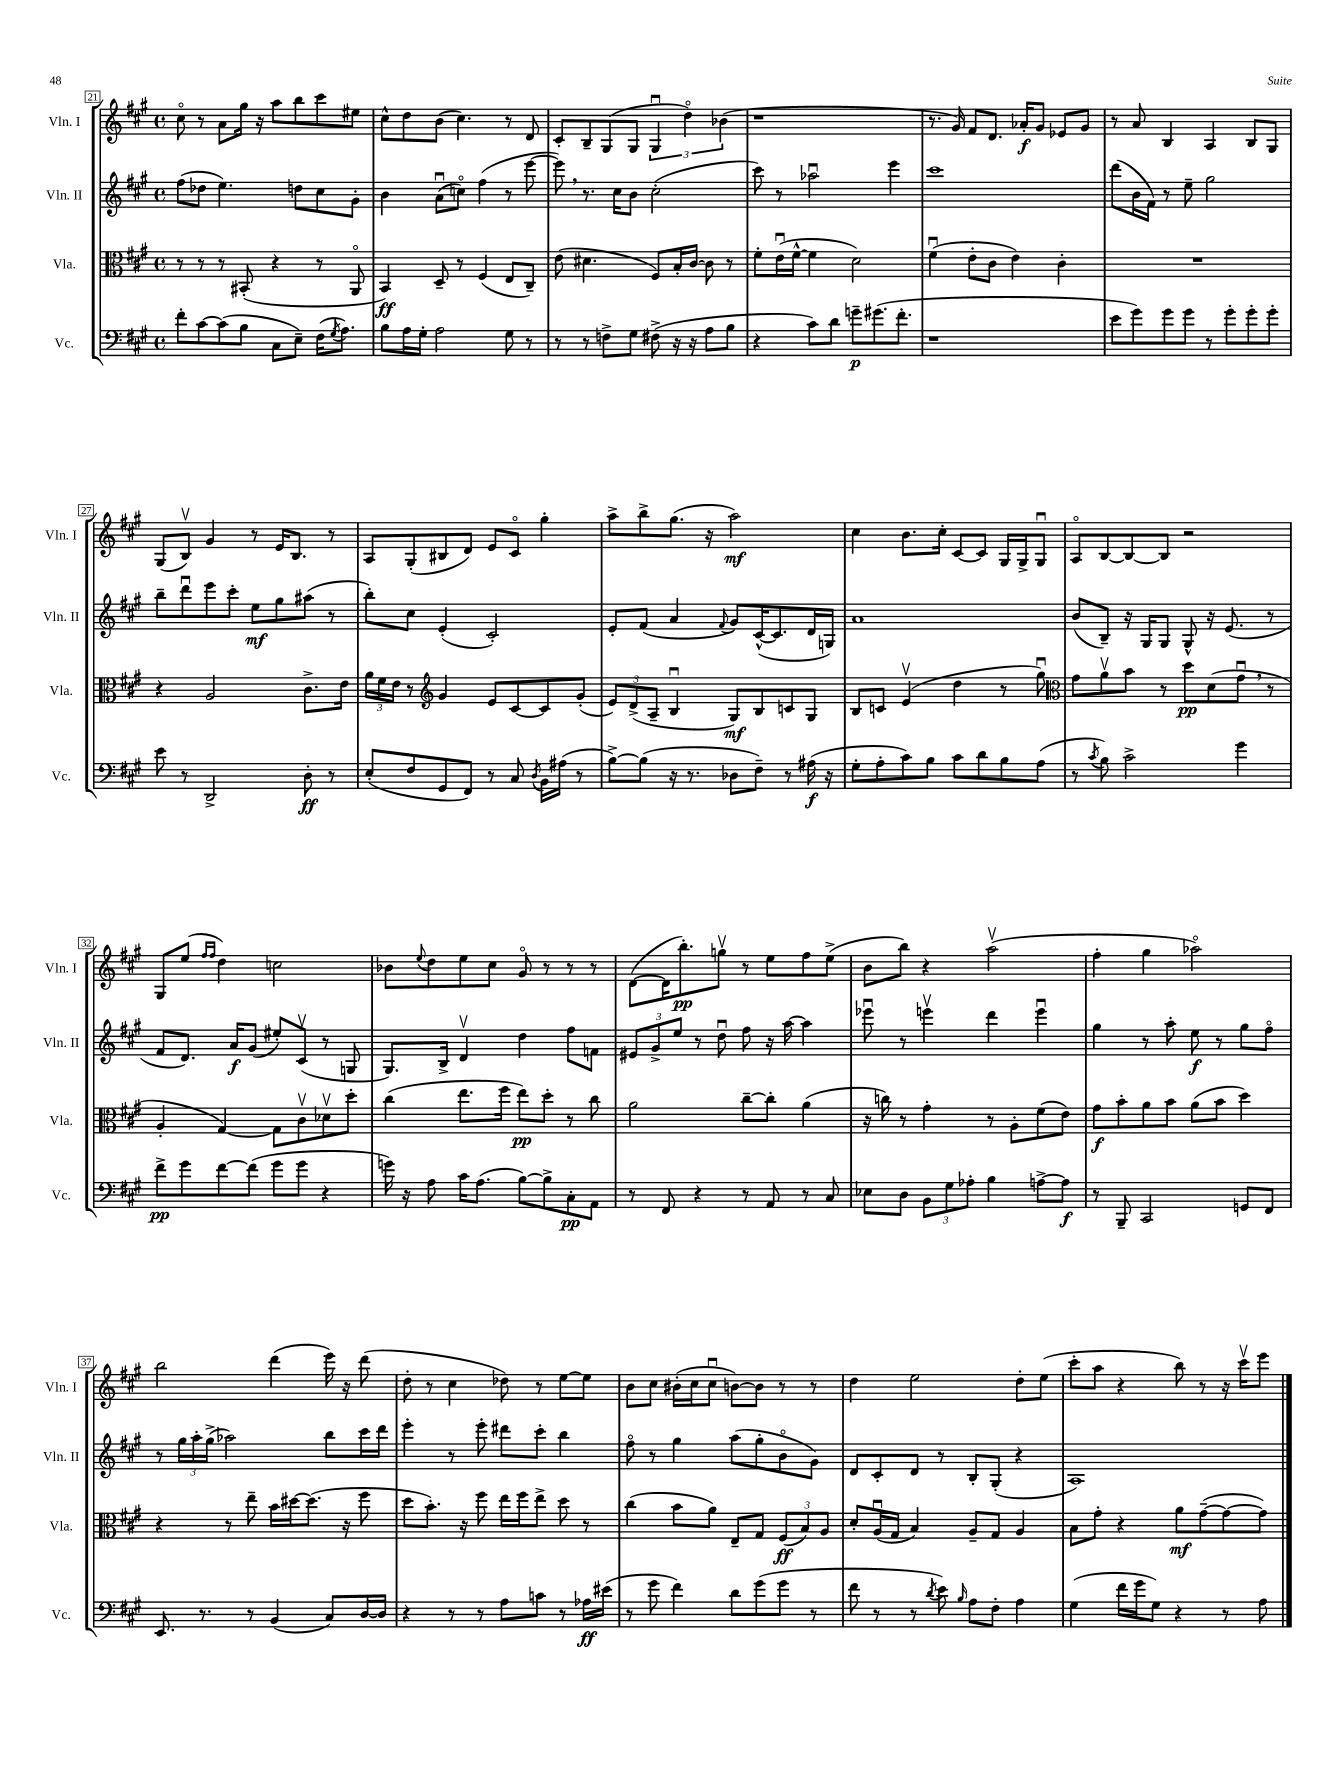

**kern	**dynam	**kern	**dynam	**kern	**dynam	**kern	**dynam
*part4	*part4	*part3	*part3	*part2	*part2	*part1	*part1
*staff4	*staff4	*staff3	*staff3	*staff2	*staff2	*staff1	*staff1
*I"Vc.	*	*I"Vla.	*	*I"Vln. II	*	*I"Vln. I	*
*I'Vc.	*	*I'Vla.	*	*I'Vln. II	*	*I'Vln. I	*
*clefF4	*	*clefC3	*	*clefG2	*	*clefG2	*
*k[f#c#g#]	*	*k[f#c#g#]	*	*k[f#c#g#]	*	*k[f#c#g#]	*
*M4/4	*	*M4/4	*	*M4/4	*	*M4/4	*
*met(c)	*	*met(c)	*	*met(c)	*	*met(c)	*
=21	=21	=21	=21	=21	=21	=21	=21
8f#'\L	.	8r	.	(8ff#\L	.	8cc#\	.
[8c#\	.	8r	.	8dd-X\J	.	8r	.
(8c#\]	.	8r	.	4.ee\)	.	8a\L	.
8B\J	.	(8BB#X'/	.	.	.	16gg#\Jk	.
.	.	.	.	.	.	16r	.
8C#\L	.	4r	.	.	.	8aa\L	.
8E~\J)	.	.	.	8ddn\L	.	8bb\	.
(16F#\KL	.	8r	.	8cc#\	.	8ccc#\	.
8qG#/	.	.	.	.	.	.	.
8.A\J)	.	.	.	.	.	.	.
.	.	8AA/	.	8g#'\J	.	8ee#X\J	.
=22	=22	=22	=22	=22	=22	=22	=22
8B\L	.	4BB/)	ff	4b\	.	8cc#^^\L	.
16A\L	.	.	.	.	.	8dd\	.
16G#'\JJ	.	.	.	.	.	.	.
2A\	.	8D~/	.	(8au\L	.	(8b\J	.
.	.	8r	.	8ccn\J)	.	4.cc#\)	.
.	.	(4F#/	.	(4ff#\	.	.	.
8G#\	.	8E/L	.	8r	.	8r	.
8r	.	8C#~/J)	.	[8eee\	.	8d/	.
=23	=23	=23	=23	=23	=23	=23	=23
8r	.	(8e\	.	8eee,\])	.	8c#'/L	.
8r	.	4.d#X\	.	8.r	.	8B~/	.
8Fn^\L	.	.	.	.	.	(8G#/	.
.	.	.	.	16cc#\KL	.	.	.
8G#\J	.	.	.	8b\J	.	8G#/J	.
(8F#X^\	.	8F#/L)	.	(2cc#'\	.	6G#u/	.
16r	.	16B'/L	.	.	.	.	.
.	.	.	.	.	.	6dd\)	.
16r	.	[16c#/JJ	.	.	.	.	.
8A\L	.	8c#\]	.	.	.	.	.
.	.	.	.	.	.	(6b-X\	.
8B\J	.	8r	.	.	.	.	.
=24	=24	=24	=24	=24	=24	=24	=24
4r	.	8f#'\L	.	8ccc#\)	.	1r	.
.	.	(16eu\L	.	8r	.	.	.
.	.	[16f#^^\JJ	.	.	.	.	.
8c#\L)	.	4f#\]	.	2aa-Xu\	.	.	.
8d\J	.	.	.	.	.	.	.
8gn~\L	p	2d\)	.	.	.	.	.
(8.g#X\	.	.	.	.	.	.	.
.	.	.	.	4eee\	.	.	.
8.f#'\J	.	.	.	.	.	.	.
=25	=25	=25	=25	=25	=25	=25	=25
1r	.	(4f#u\	.	1ccc#	.	8.r	.
.	.	.	.	.	.	16g#/)	.
.	.	8e'\L	.	.	.	8f#/L	.
.	.	8c#\J	.	.	.	8.d/J	.
.	.	4e\)	.	.	.	.	.
.	.	.	.	.	.	16a-X'/KL	f
.	.	.	.	.	.	8g#/J	.
.	.	4c#'\	.	.	.	8e-X/L	.
.	.	.	.	.	.	8g#/J	.
=26	=26	=26	=26	=26	=26	=26	=26
8e\L	.	1r	.	(8ddd\L	.	8r	.
8g#\)	.	.	.	16b\L	.	8a/	.
.	.	.	.	16f#\JJ)	.	.	.
8g#\	.	.	.	8r	.	4B/	.
8g#\J	.	.	.	8ee~\	.	.	.
8r	.	.	.	2gg#\	.	4A/	.
8g#'\L	.	.	.	.	.	.	.
8g#'\	.	.	.	.	.	8B/L	.
8g#'\J	.	.	.	.	.	8G#/J	.
!!LO:LB:g=z
=27	=27	=27	=27	=27	=27	=27	=27
8e\	.	4r	.	8bb~\L	.	(8G#/L	.
8r	.	.	.	8dddu\	.	8Bv/J)	.
2DD^/	.	2A/	.	8eee\	.	4g#/	.
.	.	.	.	8ccc#'\J	.	.	.
.	.	.	.	8ee\L	mf	8r	.
.	.	.	.	8gg#\	.	16e/KL	.
.	.	.	.	.	.	8.B/J	.
8D'\	ff	8.c#^\L	.	(8aa#X\J	.	.	.
8r	.	.	.	8r	.	8r	.
.	.	16e\Jk	.	.	.	.	.
=28	=28	=28	=28	=28	=28	=28	=28
(8E'/L	.	24a\LL	.	8bb'\L)	.	8A/L	.
.	.	24f#\	.	.	.	.	.
.	.	24e\JJ	.	.	.	.	.
8F#/	.	8r	.	8cc#\J	.	(8G#'/	.
*	*	*clefG2	*	*	*	*	*
8GG#/	.	4g#/	.	(4e'/	.	8B#X/	.
8FF#/J)	.	.	.	.	.	8d/J)	.
8r	.	8e/L	.	2c#'/)	.	8e/L	.
8C#/	.	[8c#/	.	.	.	8c#/J	.
8qD/	.	.	.	.	.	.	.
16BB\LL	.	8c#/]	.	.	.	4gg#'\	.
(16A#X\JJ	.	.	.	.	.	.	.
8r	.	(8g#'/J	.	.	.	.	.
=29	=29	=29	=29	=29	=29	=29	=29
[8B^\L)	.	12e/L)	.	8e'/L	.	8aa^\L	.
.	.	(12d^/	.	.	.	.	.
(8B\J]	.	.	.	(8f#/J	.	8bb^\	.
.	.	12A~/J	.	.	.	.	.
16r	.	4Bu/	.	4a/	.	(8.gg#\J	.
8.r	.	.	.	.	.	.	.
.	.	.	.	.	.	16r	.
.	.	.	.	8qqf#/	.	.	.
8D-X\L	.	8G#/L)	mf	8g#/L)	.	2aa\)	mf
8F#~\J)	.	8B/	.	([16c#^^/K	.	.	.
.	.	.	.	8.c#/]	.	.	.
8r	.	8cn/	.	.	.	.	.
(16A#X\	f	8G#/J	.	16d/L	.	.	.
16r	.	.	.	16Gn/JJ)	.	.	.
=30	=30	=30	=30	=30	=30	=30	=30
8G#'\L	.	8B/L	.	1a	.	4cc#\	.
8A'\	.	8cn/J	.	.	.	.	.
8c#\)	.	(4ev/	.	.	.	8.b\L	.
8B\J	.	.	.	.	.	.	.
.	.	.	.	.	.	16cc#'\Jk	.
8c#\L	.	4dd\	.	.	.	[8c#/L	.
8d\	.	.	.	.	.	8c#/J]	.
8B\	.	8r	.	.	.	16G#/LL	.
.	.	.	.	.	.	16G#^/J	.
(8A\J	.	8gg#u\)	.	.	.	8G#u/J	.
=31	=31	=31	=31	=31	=31	=31	=31
*	*	*clefC3	*	*	*	*	*
8r	.	8g#\L	.	(8b/L	.	8A/L	.
8qc#/	.	.	.	.	.	.	.
8B\)	.	8av\	.	8B~/J)	.	[8B/	.
2c#^\	.	8b\J	.	16r	.	8B/_	.
.	.	.	.	16G#/KL	.	.	.
.	.	8r	.	8G#/J	.	8B/J]	.
.	.	8dd\L	pp	8G#^^/	.	2r	.
.	.	(8d\	.	16r	.	.	.
.	.	.	.	(8.e/	.	.	.
4g#\	.	8g#u,\J	.	.	.	.	.
.	.	8r	.	8r	.	.	.
!!LO:LB:g=z
=32	=32	=32	=32	=32	=32	=32	=32
8f#^\L	pp	4A'/	.	8f#/L	.	8G#/L	.
8g#\	.	.	.	8.d/J)	.	(8ee/J	.
.	.	.	.	.	.	16qqff#/LL	.
.	.	.	.	.	.	16qqff#/JJ	.
[8f#\	.	[4G#/)	.	.	.	4dd\)	.
.	.	.	.	16a/KL	f	.	.
(8f#\J]	.	.	.	(8g#/J	.	.	.
8g#\L	.	8G#\L]	.	8ee#X'/L)	.	2ccn\	.
8g#\J	.	8c#v\	.	(8c#v/J	.	.	.
4r	.	8d-Xv\	.	8r	.	.	.
.	.	8dd'\J	.	8Gn/	.	.	.
=33	=33	=33	=33	=33	=33	=33	=33
16gn\)	.	(4cc#\	.	8.G#/L)	.	8b-X\L	.
16r	.	.	.	.	.	.	.
.	.	.	.	.	.	8qqee/	.
8A\	.	.	.	.	.	8dd\	.
.	.	.	.	16B^/Jk	.	.	.
16c#\KL	.	8.ee\L	.	4dv/	.	8ee\	.
(8.A\J	.	.	.	.	.	.	.
.	.	.	.	.	.	8cc#\J	.
.	.	16ff#\Jk	.	.	.	.	.
[8B\L)	.	8ee\L)	pp	4dd\	.	8g#/	.
8B^\]	.	8dd'\J	.	.	.	8r	.
8C#'\	pp	8r	.	8ff#\L	.	8r	.
8AA\J	.	8cc#\	.	8fn\J	.	8r	.
=34	=34	=34	=34	=34	=34	=34	=34
8r	.	2a\	.	12e#X/L	.	([8d\L	.
.	.	.	.	12g#^/	.	.	.
8FF#/	.	.	.	.	.	16d\K]	.
.	.	.	.	12ee/J	.	.	.
.	.	.	.	.	.	8.bb'\)	pp
4r	.	.	.	8r	.	.	.
.	.	.	.	8ddu\	.	8ggnv\J	.
8r	.	[8cc#~\L	.	8ff#\	.	8r	.
8AA/	.	8cc#'\J]	.	16r	.	8ee\L	.
.	.	.	.	[16aa\	.	.	.
8r	.	(4a\	.	4aa\]	.	8ff#\	.
8C#/	.	.	.	.	.	(8ee^\J	.
=35	=35	=35	=35	=35	=35	=35	=35
8E-X\L	.	16r	.	8eee-Xu\	.	8b\L	.
.	.	16ccn\)	.	.	.	.	.
8D\J	.	8r	.	8r	.	8bb\J)	.
12BB\L	.	4g#'\	.	4eeenv\	.	4r	.
12G#\	.	.	.	.	.	.	.
12A-X'\J	.	.	.	.	.	.	.
4B\	.	8r	.	4ddd\	.	(2aav\	.
.	.	8A'\L	.	.	.	.	.
[8An^\L	.	(8f#\	.	4eeeu\	.	.	.
8A\J]	f	8e\J)	.	.	.	.	.
=36	=36	=36	=36	=36	=36	=36	=36
8r	.	8g#\L	f	4gg#\	.	4ff#'\	.
8BBB~/	.	8b'\	.	.	.	.	.
2CC#/	.	8a\	.	8r	.	4gg#\	.
.	.	8b\J	.	8aa'\	.	.	.
.	.	(8a\L	.	8ee\	f	2aa-X\)	.
.	.	8b\J	.	8r	.	.	.
8GGn/L	.	4dd\)	.	8gg#\L	.	.	.
8FF#/J	.	.	.	8ff#\J	.	.	.
!!LO:LB:g=z
=37	=37	=37	=37	=37	=37	=37	=37
8.EE/	.	4r	.	8r	.	2bb\	.
.	.	.	.	24gg#\LL	.	.	.
.	.	.	.	24aa'\	.	.	.
8.r	.	.	.	.	.	.	.
.	.	.	.	(24gg#^\JJ	.	.	.
.	.	8r	.	2aa-X\)	.	.	.
8r	.	8ee~\	.	.	.	.	.
(4BB/	.	16b\LL	.	.	.	(4ddd\	.
.	.	[16dd#X\J	.	.	.	.	.
.	.	(8.dd#\J]	.	.	.	.	.
8C#/L)	.	.	.	8bb\L	.	16eee\)	.
.	.	16r	.	.	.	16r	.
[16D/L	.	8ff#\	.	16ccc#\L	.	(8ddd\	.
16D/JJ]	.	.	.	16ddd\JJ	.	.	.
=38	=38	=38	=38	=38	=38	=38	=38
4r	.	8dd\L	.	4eee'\	.	8dd'\	.
.	.	8.b'\J)	.	.	.	8r	.
8r	.	.	.	8r	.	4cc#\	.
.	.	16r	.	.	.	.	.
8r	.	8ff#\	.	8eee'\	.	.	.
8A\L	.	16ee\LL	.	8ddd#X\L	.	8dd-X\)	.
.	.	16ff#\J	.	.	.	.	.
8cn\J	.	8ee^\J	.	8ccc#'\J	.	8r	.
8r	.	8dd\	.	4bb\	.	[8ee\L	.
16A-X\LL	ff	8r	.	.	.	8ee\J]	.
(16e#X\JJ	.	.	.	.	.	.	.
=39	=39	=39	=39	=39	=39	=39	=39
8r	.	(4cc#\	.	8ff#\	.	8b\L	.
8g#\	.	.	.	8r	.	8cc#\J	.
4f#\)	.	8b\L	.	4gg#\	.	(16b#X'\LL	.
.	.	.	.	.	.	16cc#\J	.
.	.	8a\J)	.	.	.	8cc#u\J	.
8d\L	.	8E~/L	.	(8aa\L	.	[8bn\L)	.
(8g#\	.	8G#/J	.	8gg#'\	.	8b\J]	.
8g#\J	.	(12F#/L	ff	8b\	.	8r	.
.	.	12B/)	.	.	.	.	.
8r	.	.	.	8g#\J)	.	8r	.
.	.	12A/J	.	.	.	.	.
=40	=40	=40	=40	=40	=40	=40	=40
8f#\	.	8d'/L	.	8d/L	.	4dd\	.
8r	.	(16Au/L	.	8c#'/	.	.	.
.	.	16G#/JJ	.	.	.	.	.
8r	.	4B/)	.	8d/J	.	2ee\	.
8qd/	.	.	.	.	.	.	.
8e\)	.	.	.	8r	.	.	.
16qqB/	.	.	.	.	.	.	.
8A\L	.	8A~/L	.	8B'/L	.	.	.
8F#'\J	.	8G#/J	.	(8G#'/J	.	.	.
4A\	.	4A/	.	4r	.	8dd'\L	.
.	.	.	.	.	.	(8ee\J	.
=41	=41	=41	=41	=41	=41	=41	=41
(4G#\	.	8B\L	.	1A)	.	8ccc#'\L	.
.	.	8g#'\J	.	.	.	8aa\J	.
16f#\LL	.	4r	.	.	.	4r	.
16g#\J	.	.	.	.	.	.	.
8G#\J)	.	.	.	.	.	.	.
4r	.	8a\L	mf	.	.	8bb\)	.
.	.	([8g#~\	.	.	.	8r	.
8r	.	8g#\_	.	.	.	16r	.
.	.	.	.	.	.	16ccc#v\KL	.
8A\	.	8g#\J])	.	.	.	8eee\J	.
==	==	==	==	==	==	==	==
*-	*-	*-	*-	*-	*-	*-	*-
